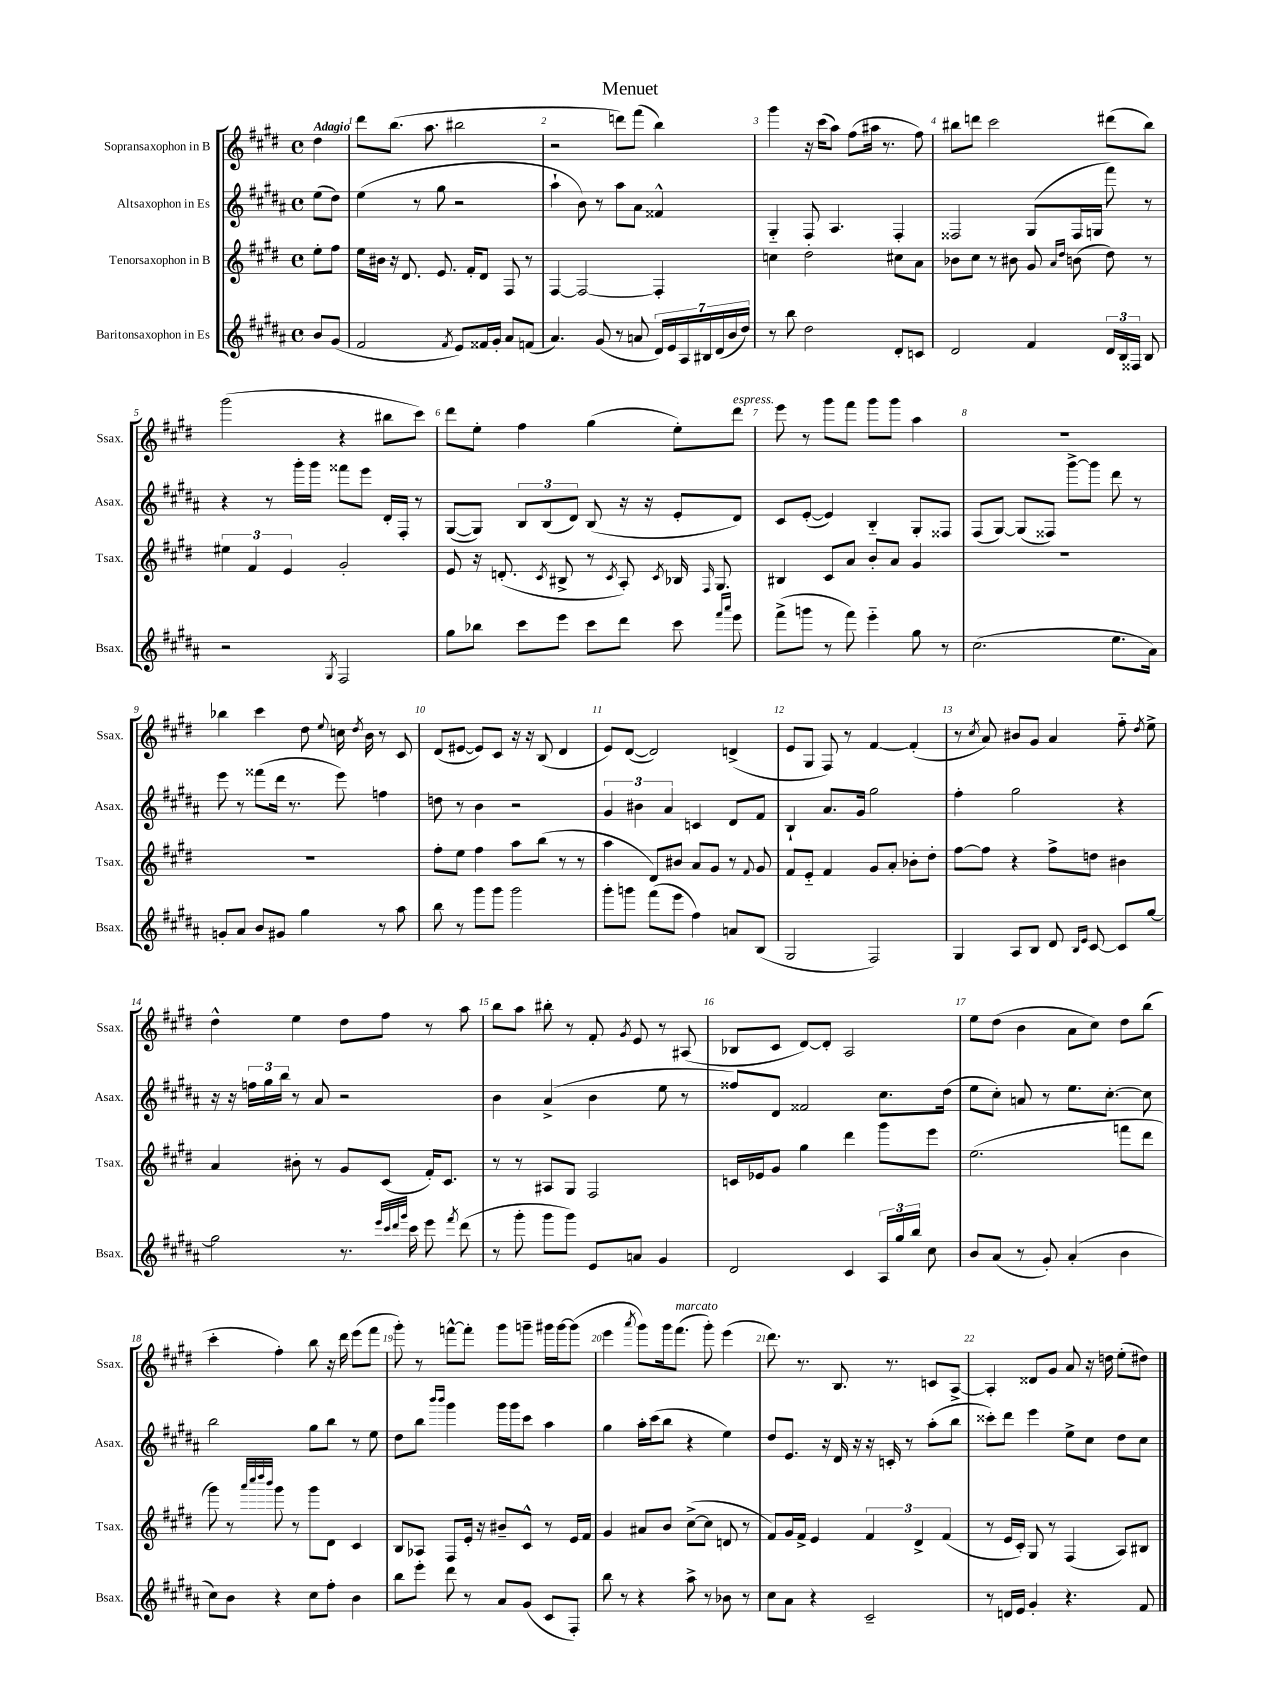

**kern	**kern	**kern	**kern
*staff4	*staff3	*staff2	*staff1
*clefG2	*clefG2	*clefG2	*clefG2
*k[f#c#g#d#a#]	*k[f#c#g#d#]	*k[f#c#g#d#a#]	*k[f#c#g#d#]
*M4/4	*M4/4	*M4/4	*M4/4
*met(c)	*met(c)	*met(c)	*met(c)
8b	8ee'	(8ee	4dd#
(8g#	8ff#	8dd#)	.
=	=	=	=
2f#	16ee	(4ee	8ddd#
.	16b#	.	.
.	16r	.	(8.bb
.	8.d#	.	.
.	.	8r	.
.	.	.	8.aa
.	8.e	8gg#	.
8qf#	.	.	.
8e)	.	2r	2bb#
.	16f#'	.	.
16f##	8d#	.	.
16g#'	.	.	.
8a#	8F#	.	.
(8f	8r	.	.
=	=	=	=
4.a#)	[4F#	4aa#`	2r
.	2F#_	8b)	.
(8g#	.	8r	.
8r	.	8aa#	8ddd)
8a	.	8a#	(8fff#
28d#)	4F#']	4f##^^	4bb)
28e	.	.	.
28A#	.	.	.
28B#	.	.	.
(28d#	.	.	.
28b	.	.	.
28dd#)	.	.	.
=	=	=	=
8r	4cc	4G#'~	4ggg#
8bb	.	.	.
2dd#	2dd#'	8F#	16r
.	.	.	(16ccc#
.	.	4.A#	8aa)
.	.	.	(8ff#
.	.	.	16aa#
.	.	.	8.r
8d#'	8cc#	4F#'	.
8c	8a	.	8ff#)
=	=	=	=
2d#	8b-	2F##	8bb#
.	8cc#	.	8ddd
.	8r	.	2ccc#
.	8b#	.	.
4f#	8g#	(8G#	.
.	16qqa	.	.
.	16qqdd#	.	.
.	(8b	16F##	.
.	.	16G	.
24d#	8dd#)	8fff#)	(8ddd#
24B	.	.	.
24F##	.	.	.
8B	8r	8r	8bb#)
=	=	=	=
2r	6ee#	4r	(2ggg#
.	6f#	.	.
.	.	8r	.
.	6e	.	.
.	.	16ggg#'	.
.	.	16ggg#	.
8qG#	.	.	.
2F#	2g#'	8fff##	4r
.	.	8eee	.
.	.	16d#'	8bb#
.	.	16F#'	.
.	.	8r	8ccc#)
=	=	=	=
8gg#	8e	([8G#	8ddd#
8bb-	16r	8G#])	8ee'
.	(8.d'	.	.
8ccc#	.	12B	4ff#
.	.	(12B	.
.	8qc#	.	.
8eee	8B#^	.	.
.	.	12d#)	.
8ccc#	8r	(8B	(4gg#
.	8qc#	.	.
8ddd#	8A')	16r	.
.	.	16r	.
.	8qc#	.	.
8ccc#	16B-	8e'	8ee')
.	16qqF#	.	.
.	8.G#	.	.
16qqfff#	.	.	.
16qqaaa#	.	.	.
8eee	.	8d#)	8ddd#
=	=	=	=
(8fff#^	4B#	8c#	8eee
8ggg	.	([8e'	8r
8r	8c#	4e])	8ggg#
8fff#)	8a	.	8fff#
4eee'~	8b'	4B'~	8ggg#
.	8a	.	8ggg#
8gg#	4g#	8G#'	4aa
8r	.	8F##	.
=	=	=	=
(2.cc#	1r	(8F#	1r
.	.	[8G#)	.
.	.	(8G#]	.
.	.	8F##)	.
.	.	[8ggg#^	.
.	.	8ggg#]	.
8.ee	.	8ddd#	.
.	.	8r	.
16a#)	.	.	.
=	=	=	=
8g'	1r	8eee	4bb-
8a#	.	8r	.
8b	.	(8fff##	4ccc#
8g#	.	16ddd#	.
.	.	8.r	.
4gg#	.	.	8dd#
.	.	.	8qqee
.	.	8eee)	16cc
.	.	.	8qdd#
.	.	.	16b
8r	.	4ff	8r
8aa#	.	.	8c#
=	=	=	=
8bb	8ff#'	8dd	(8d#
8r	8ee	8r	[8e#
8ggg#	4ff#	4b	8e#])
8ggg#	.	.	8c#
2ggg#	8aa	2r	16r
.	.	.	16r
.	(8bb	.	(8B
.	8r	.	4d#
.	8r	.	.
=	=	=	=
8ggg#'	4aa	6g#	8e)
8ggg	.	.	([8d#
.	.	6b#	.
(8fff#	8d#)	.	2d#])
.	.	6a#	.
8eee	8b#	.	.
4ff#)	8a	4c	.
.	8g#	.	.
8a	8r	8d#	(4d^
.	8qqf#	.	.
(8B	8g#	8f#	.
=	=	=	=
2G#	8f#	4B`	8e
.	8e'~	.	8G#
.	4f#	8.a#	8F#)
.	.	.	8r
.	.	16g#	.
2F#)	8g#	2gg#	[4f#
.	8a'	.	.
.	8b-'	.	(4f#']
.	8dd#'	.	.
=	=	=	=
4G#	[8ff#	4ff#'	8r
.	.	.	8qcc#
.	8ff#]	.	8a)
8A#	4r	2gg#	8b#
8B	.	.	8g#
8d#	8ff#^	.	4a
16qqB	.	.	.
16qqe	.	.	.
[8c#	8dd	.	.
8c#]	4b#	4r	8ff#'~
.	.	.	8qdd#
[8gg#	.	.	8ee^
=	=	=	=
2gg#]	4a	16r	4dd#^^
.	.	16r	.
.	.	24ff	.
.	.	24gg#	.
.	.	24bb	.
.	8b#'	8r	4ee
.	8r	8a#	.
8.r	8g#	2r	8dd#
.	(8c#	.	8ff#
32qqeee	.	.	.
32qqccc#	.	.	.
32qqddd#	.	.	.
32qqggg#	.	.	.
16ccc#	.	.	.
8eee	16f#')	.	8r
.	8.c#	.	.
8qfff#	.	.	.
(8ddd#	.	.	8aa
=	=	=	=
8r	8r	4b	8bb
8ggg#'	8r	.	8aa
8ggg#	8A#	(4a#^	8bb#'
8ggg#)	8G#	.	8r
8e	2F#	4b	8f#'
.	.	.	8qg#
8a	.	.	8e
4g#	.	8ee	8r
.	.	8r	(8A#
=	=	=	=
2d#	16c	8ff##)	8B-
.	16e-	.	.
.	8g#	8d#	8c#
.	4gg#	2f##	[8d#)
.	.	.	8d#']
4c#	4ddd#	.	2A
24A#	8ggg#	8.cc#	.
24gg#	.	.	.
24bb	.	.	.
8cc#	8eee	.	.
.	.	(16dd#	.
=	=	=	=
8b	(2.ee	8ee	8ee
(8a#	.	8cc#')	(8dd#
8r	.	8a	4b
8g#')	.	8r	.
(4a#'	.	8.ee	8a
.	.	.	8cc#)
.	.	[8.cc#'	.
4b	8fff	.	8dd#
.	8ddd#	8cc#]	(8bb
=	=	=	=
8cc#)	8ggg#)	2bb	4ccc#'
8b	8r	.	.
.	32qqaaa	.	.
.	32qqcccc#	.	.
.	32qqdddd#	.	.
.	32qqbbb	.	.
4r	8ggg#	.	4ff#')
.	8r	.	.
8cc#	8ggg#	8gg#	8bb
8ff#'	8d#	8bb	16r
.	.	.	16ddd#
4b	4c#	8r	(8eee
.	.	8ee	8fff#
=	=	=	=
8bb	8B	8dd#	8ggg#')
8eee'	8A-	8bb	8r
.	.	16qqbbb	.
.	.	16qqbbb	.
8ddd#	8F#	4ggg#	[8fff^^
8r	16e'	.	8fff']
.	16r	.	.
8a#	8b#~	16ggg#	8ggg#
.	.	16ggg#	.
(8g#	8c#^^	8ccc#	8ggg~
8c#	8r	4aa#	16ggg#
.	.	.	[16ggg#
8F#')	16e	.	(8ggg#]
.	16f#	.	.
=	=	=	=
8bb	4g#	4gg#	4eee
8r	.	.	.
.	.	.	8qaaa
4r	8a#	16aa#'	8ggg#)
.	.	(16ccc#	.
.	8b	8bb	16ggg#
.	.	.	(8.fff#
8aa#^	([8cc#^	4r	.
8r	8cc#]	.	8ggg#')
8b-	8d	4ee)	(4eee
8r	8r	.	.
=	=	=	=
8cc#	8f#)	8dd#	8.ddd#)
8a#	16g#	8.e	.
.	16f#^	.	8.r
4r	4e	.	.
.	.	16r	.
.	.	16d#	8.B
.	.	16r	.
2c#~	6f#	16r	.
.	.	16c'	8.r
.	.	8r	.
.	6d#^	.	.
.	.	(8aa#'	8c
.	(6f#	.	.
.	.	8bb	[8A^
=	=	=	=
8r	8r	8ccc##')	4A']
16d	16e	8ddd#	.
16e	16c#')	.	.
4g#'	8G#	4eee	8d##
.	8r	.	8g#
4.r	(4F#	8ee^	8a
.	.	8cc#	16r
.	.	.	16dd
.	8A)	8dd#	(8ee'
8f#	8B#	8cc#	8dd#)
==	==	==	==
*-	*-	*-	*-
